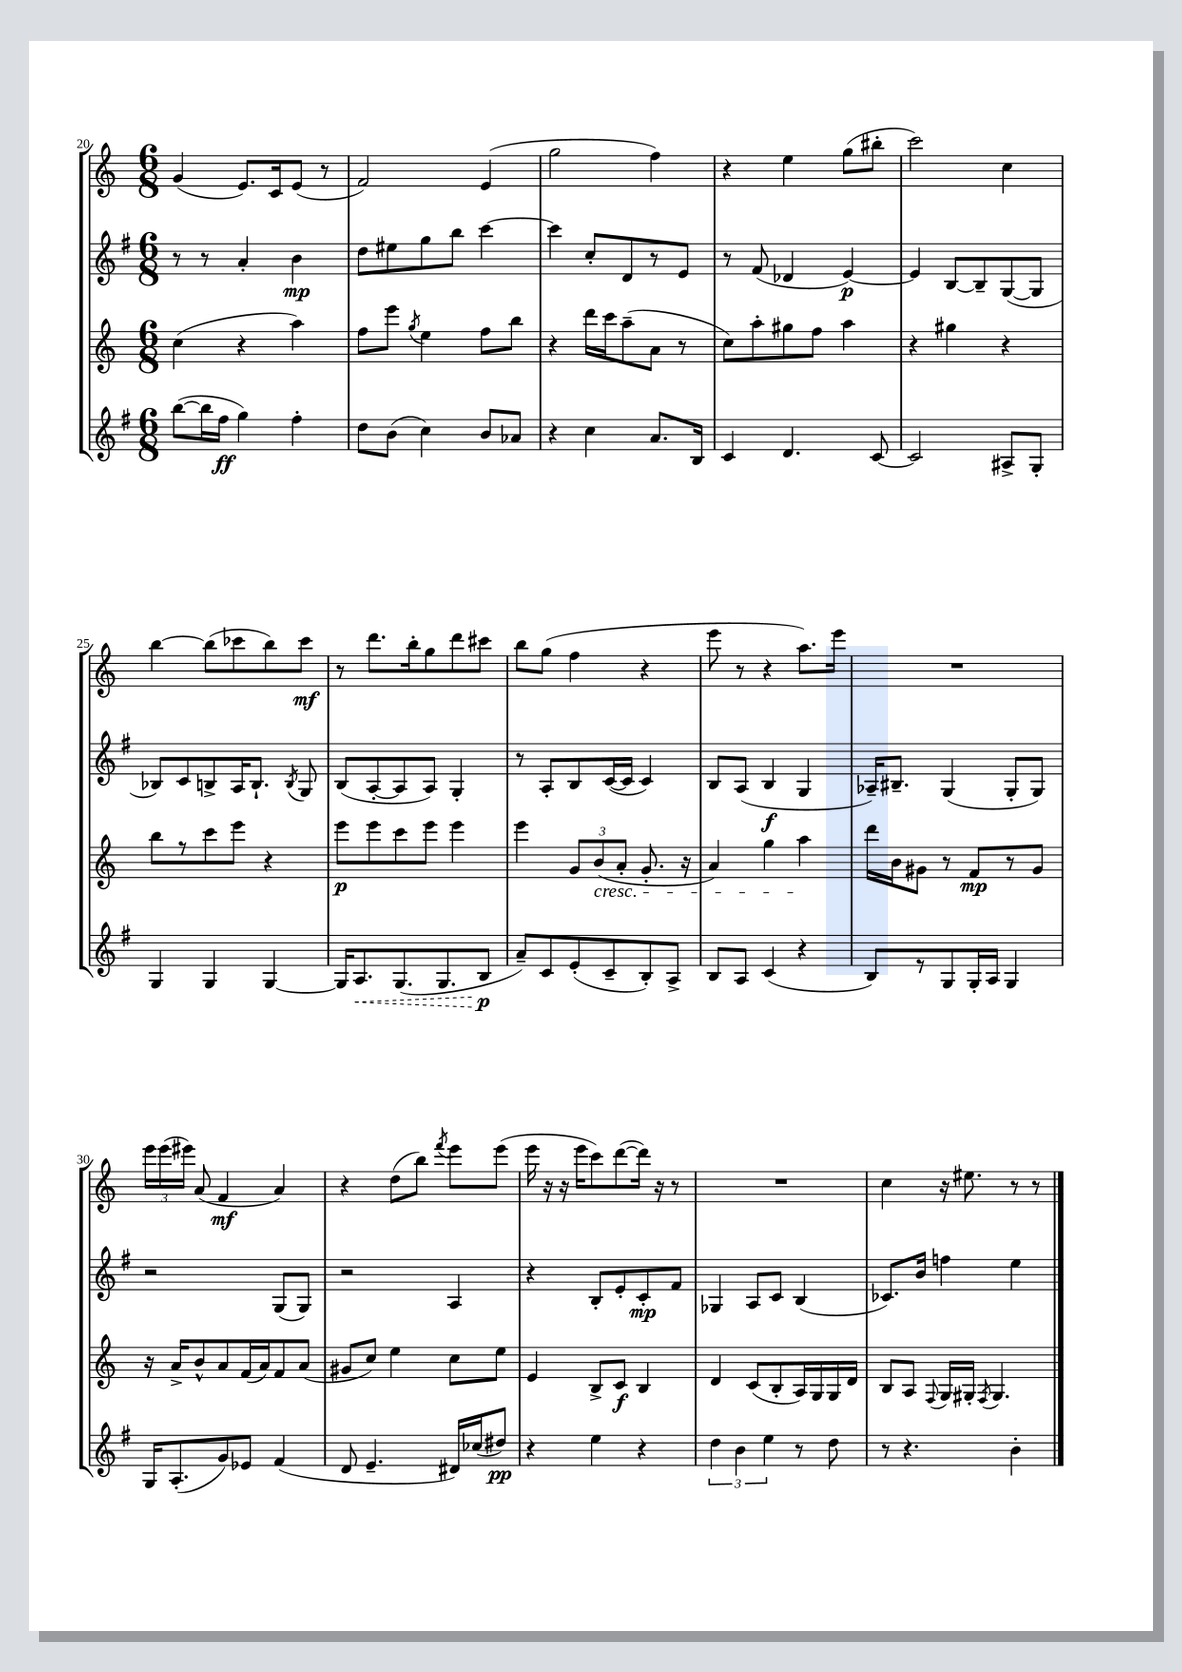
<<
\new StaffGroup <<
\new Staff = "s0" {
    \clef treble \key c \major \numericTimeSignature \time 6/8
    \autoBeamOff g'4( e'8.[) c'16 e'8]( r8 |
    f'2) e'4( |
    g''2 f''4) |
    r4 e''4 g''8[( bis''8]-. |
    c'''2) c''4 |
    b''4~ b''8[( ces'''8 b''8) ces'''8]\mf |
    r8 d'''8.[ b''16-. g''8 d'''8 cis'''8] |
    b''8[ g''8]( f''4 r4 |
    e'''8 r8 r4 a''8.[) e'''16] |
    R2. |
    \tuplet 3/2 { e'''16[ e'''16( eis'''16]) } a'8( f'4\mf a'4) |
    r4 d''8[( b''8]) \acciaccatura { f'''8 } e'''8[ e'''8]( |
    e'''16 r16 r16 e'''16[ c'''8) d'''8~( d'''16]) r16 r8 |
    R2. |
    c''4 r16 eis''8. r8 r8 \bar "|." |
}
\new Staff = "s1" {
    \clef treble \key g \major \numericTimeSignature \time 6/8
    \autoBeamOff r8 r8 a'4-. b'4\mp |
    d''8[ eis''8 g''8 b''8] c'''4~ |
    c'''4 c''8[-. d'8 r8 e'8] |
    r8 fis'8( des'4 e'4~\p) |
    e'4 b8[~ b8-- g8~( g8] |
    bes8[) c'8 b8-> a16 b8.]-! \acciaccatura { b8 } g8 |
    b8[( a8~-. a8 a8]) g4-. |
    r8 a8[-. b8 c'16~( c'16] c'4) |
    b8[ a8]( b4\f g4 |
    aes16[--) bis8.]-- g4( g8[-. g8]) |
    r2 g8[( g8]) |
    r2 a4 |
    r4 b8[-. e'8-. c'8-.\mp fis'8] |
    ges4 a8[ c'8] b4( |
    ces'8.[) b'16] f''4 e''4 \bar "|." |
}
\new Staff = "s2" {
    \clef treble \key c \major \numericTimeSignature \time 6/8
    \autoBeamOff c''4( r4 a''4) |
    f''8[ e'''8] \acciaccatura { g''8 } e''4 f''8[ b''8] |
    r4 d'''16[ c'''16 a''8--( a'8] r8 |
    c''8[) a''8-. gis''8 f''8] a''4 |
    r4 gis''4 r4 |
    b''8[ r8 c'''8 e'''8] r4 |
    e'''8[\p e'''8 c'''8 e'''8] e'''4 |
    e'''4 \tuplet 3/2 { g'8[ b'8\cresc( a'8]-. } g'8.-. r16 |
    a'4) g''4 a''4\! |
    d'''16[ b'16 gis'8] r8 f'8[\mp r8 gis'8] |
    r16 a'16[-> b'8-^ a'8 f'16( a'16) f'8 a'8]( |
    gis'8[ c''8]) e''4 c''8[ e''8] |
    e'4 b8[-> c'8]\f b4 |
    d'4 c'8[( b8-. a16) g16 g16 d'16] |
    b8[ a8] \appoggiatura { f8 } g16[ gis16]-. \acciaccatura { f8 } gis4. \bar "|." |
}
\new Staff = "s3" {
    \clef treble \key g \major \numericTimeSignature \time 6/8
    \autoBeamOff b''8[~( b''16 fis''16]\ff g''4) fis''4-. |
    d''8[ b'8]( c''4) b'8[ aes'8] |
    r4 c''4 a'8.[ b16] |
    c'4 d'4. c'8~ |
    c'2 ais8[-> g8]-. |
    g4 g4 g4~ |
    g16[ \once \override Hairpin.style = #'dashed-line a8.\< g8.( g8. b8]\p\! |
    a'8[--) c'8 e'8-.( c'8-- b8-.) a8]-> |
    b8[ a8] c'4( r4 |
    b8[) r8 g8 g16-. a16] g4 |
    g16[ a8.-.( g'8) ees'8] fis'4( |
    d'8 e'4.-- dis'16[) ces''16( dis''8]\pp) |
    r4 e''4 r4 |
    \tuplet 3/2 { d''4 b'4 e''4 } r8 d''8 |
    r8 r4. b'4-. \bar "|." |
}
>>
>>
\layout { \context { \Score currentBarNumber = #20 } }
